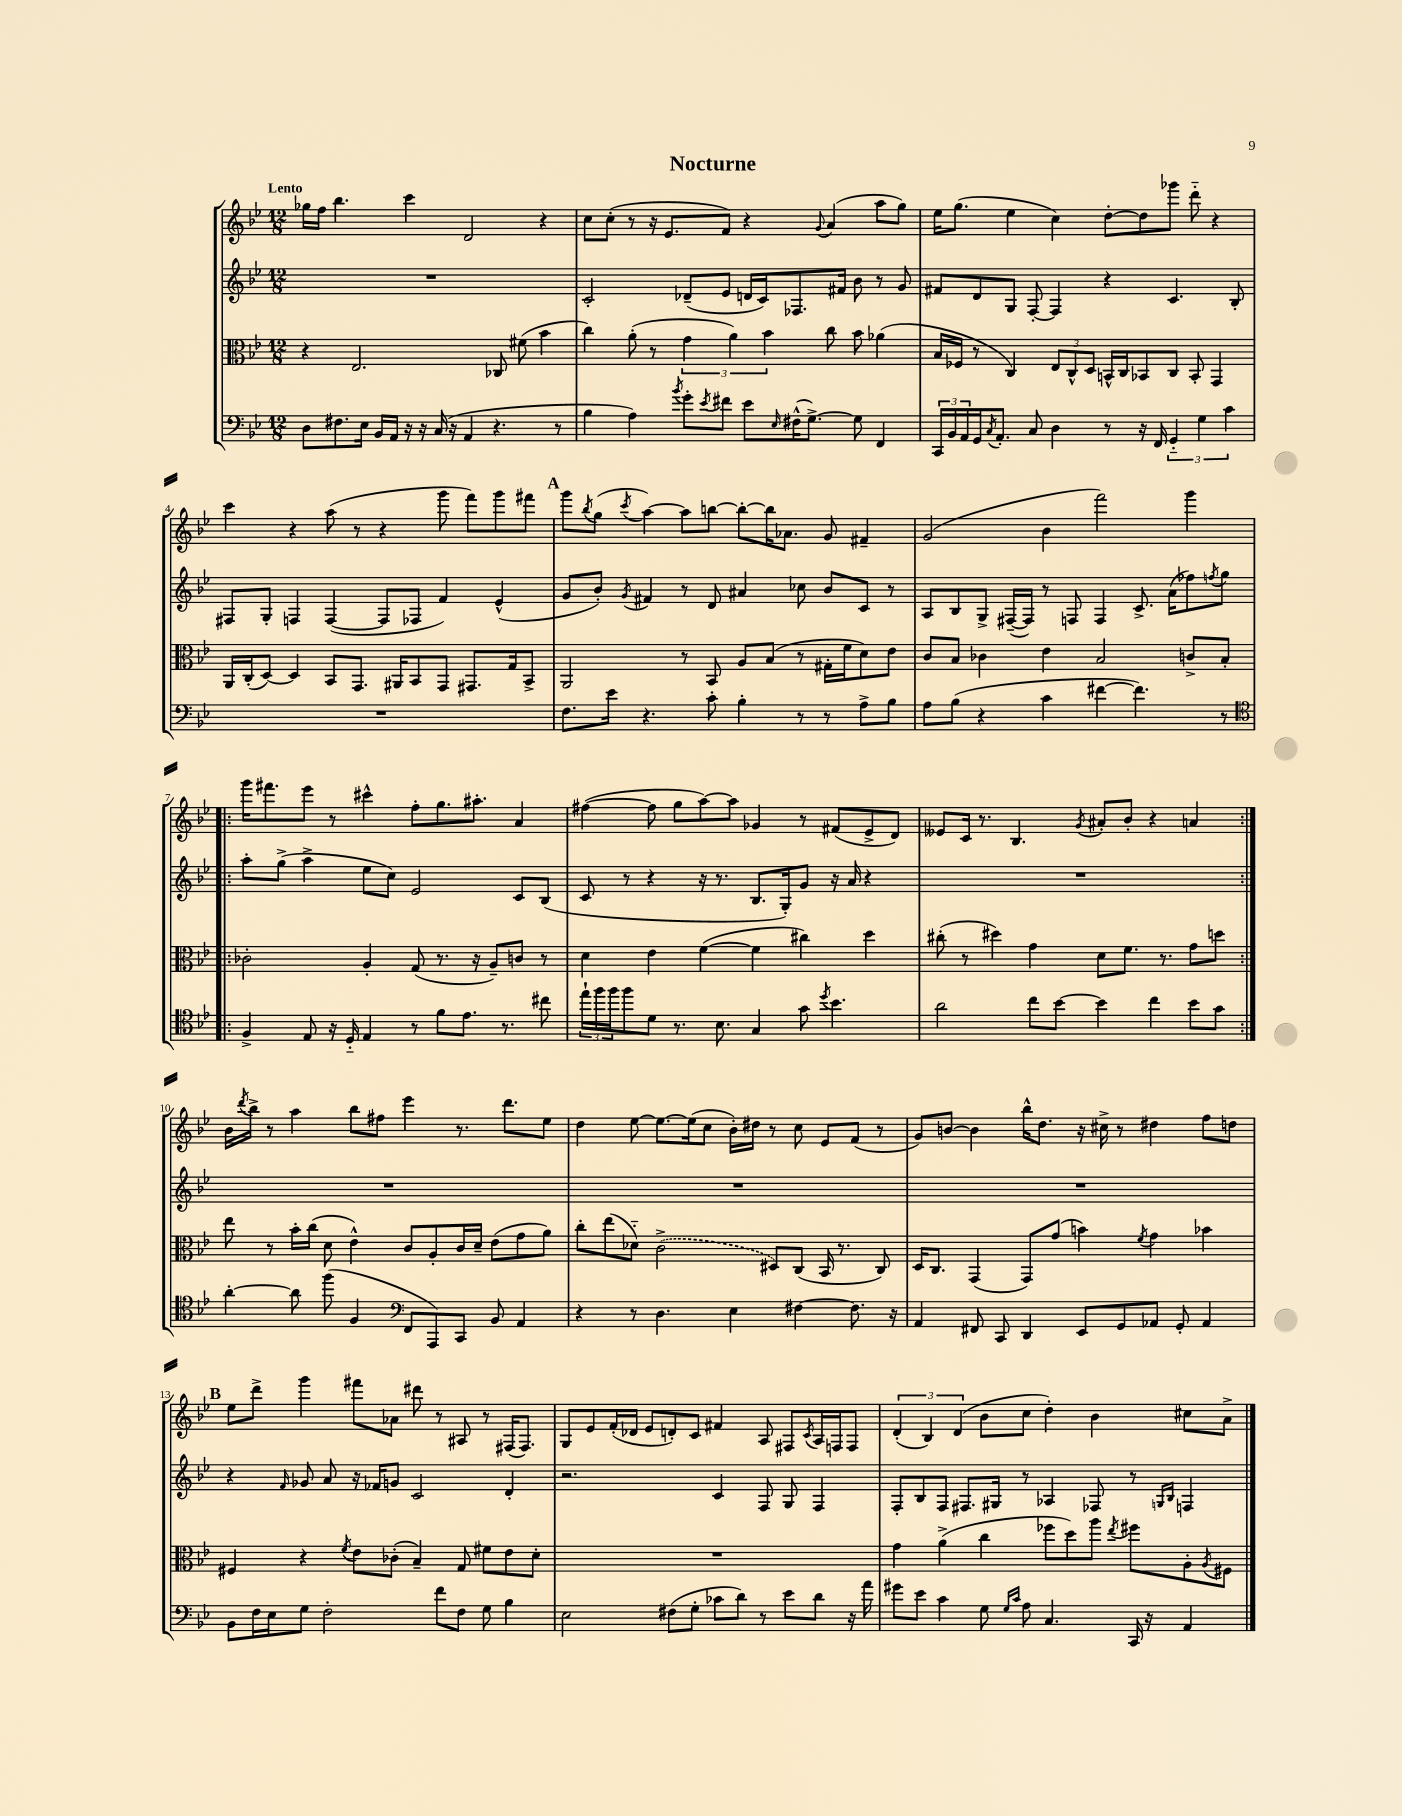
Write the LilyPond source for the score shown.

\header { title = "Nocturne" }
<<
\new StaffGroup <<
\new Staff = "s0" {
    \clef treble \key bes \major \numericTimeSignature \time 12/8 \tempo "Lento"
    ges''16 f''16 bes''4. c'''4 d'2 r4 |
    c''8 c''8-.( r8 r16 ees'8. f'8) r4 \appoggiatura { g'8 } a'4( a''8 g''8) |
    ees''16 g''8.( ees''4 c''4) d''8~-. d''8 ges'''8 d'''8-_ r4 |
    c'''4 r4 a''8( r8 r4 g'''8 f'''8) g'''8 fis'''8 |
    \mark \markup { \bold "A" } g'''8 \acciaccatura { bes''8 } g''8( \acciaccatura { c'''8 } a''4~) a''8 b''8~ b''8~-. b''16 aes'8. g'8 fis'4-- |
    g'2( bes'4 f'''2) g'''4 |
    \repeat volta 2 { g'''16 fis'''8. ees'''8 r8 cis'''4-^ f''8-. g''8. ais''8.-. a'4 |
    fis''4~( fis''8 g''8 a''8~) a''8 ges'4 r8 fis'8( ees'8-> d'8) |
    eeses'8 c'16 r8. bes4. \acciaccatura { g'8 } ais'8-. bes'8-. r4 a'4 | }
    bes'16 \acciaccatura { d'''8 } bes''16-> r8 a''4 bes''8 fis''8 ees'''4 r8. d'''8. ees''8 |
    d''4 ees''8~ ees''8.~ ees''16( c''8 bes'16-.) dis''16 r8 c''8 ees'8 f'8( r8 |
    g'8) b'8~ b'4 bes''16-^ d''8. r16 cis''16-> r8 dis''4 f''8 d''8 |
    \mark \markup { \bold "B" } ees''8 d'''8-> g'''4 fis'''8 aes'8 dis'''8 r8 ais8 r8 fis16( fis8.) |
    g8 ees'8 f'16-.( des'16 ees'8 d'8-.) c'8 fis'4 a8 fis8 \acciaccatura { c'8 } a16 f16 f8 |
    \tuplet 3/2 { d'4-.( bes4) d'4( } bes'8 c''8 d''4-.) bes'4 cis''8 a'8-> \bar "|." |
}
\new Staff = "s1" {
    \clef treble \key bes \major \numericTimeSignature \time 12/8
    R1. |
    c'2-. des'8--( ees'8 d'16 c'16) fes8. fis'16 bes'8 r8 g'8 |
    fis'8 d'8 g8 f8~-. f4 r4 c'4. bes8-. |
    fis8 g8-. f4 f4~( f8 fes8 f'4) ees'4-^( |
    \mark \markup { \bold "A" } g'8 bes'8-.) \acciaccatura { g'8 } fis'4 r8 d'8 ais'4 ces''8 bes'8 c'8 r8 |
    a8 bes8 g8-> fis16~--( fis16) r8 f8 f4 c'8.-> a'16( fes''8) \acciaccatura { f''8 } g''8 |
    \repeat volta 2 { a''8-. g''8->( a''4-> ees''8 c''8) ees'2 c'8 bes8( |
    c'8 r8 r4 r16 r8. bes8. g16-.) g'8 r16 a'16 r4 |
    R1. | }
    R1. |
    R1. |
    R1. |
    \mark \markup { \bold "B" } r4 \grace { f'16 } ges'8 a'8 r16 fes'16 g'8 c'2 d'4-. |
    r2. c'4 f8 g8 f4 |
    f8-. bes8 f8 fis8. gis16 r8 aes4 fes8 r8 \grace { g16 bes16 } f4 \bar "|." |
}
\new Staff = "s2" {
    \clef alto \key bes \major \numericTimeSignature \time 12/8
    r4 ees2. ces8 fis'8( bes'4 |
    c''4) a'8-.( r8 \tuplet 3/2 { g'4 a'4) bes'4 } c''8 bes'8 aes'4( |
    bes16 fes16 r8 c4) \tuplet 3/2 { ees8 c8-^ d8 } b,16-^ c16 bes,8 c8 bes,8-. g,4 |
    a,16 c16-.( d8~) d4 bes,8 g,8. ais,16 bes,8 g,8 gis,8. g16 bes,8-> |
    \mark \markup { \bold "A" } a,2 r8 bes,8 a8 bes8( r8 gis16-. f'16 d'8) ees'8 |
    c'8 bes8 ces'4 ees'4 bes2 c'8-> bes8-. |
    \repeat volta 2 { ces'2-. a4-. g8( r8. r16 a8--) c'8 r8 |
    d'4 ees'4 f'4~( f'4 cis''4) d''4 |
    cis''8-.( r8 dis''4) g'4 d'8 f'8. r8. g'8 d''8 | }
    ees''8 r8 bes'16-. c''16( d'8 ees'4-^) c'8 a8-. c'16 d'16-- ees'8( g'8 a'8) |
    c''8-. ees''8( des'8-_) \once \slurDashed c'2->( dis8) c8( bes,16 r8. c8) |
    d16 c8. g,4( g,8) g'8( b'4) \acciaccatura { f'8 } g'4 bes'4 |
    \mark \markup { \bold "B" } fis4 r4 \acciaccatura { f'8 } ees'8 ces'8-.( bes4--) g8 fis'8 ees'8 d'8-. |
    R1. |
    g'4 a'4->( c''4 fes''8 d''8) a''8 \acciaccatura { ees''8 } fis''8 a8-. \acciaccatura { a8 } fis8 \bar "|." |
}
\new Staff = "s3" {
    \clef bass \key bes \major \numericTimeSignature \time 12/8
    d8 fis8. ees16 bes,16 a,16 r16 r16 c16( r16 a,4 r4. r8 |
    bes4 a4) \acciaccatura { bes'8 } g'8-. \acciaccatura { ees'8 } fis'8 ees'8 \grace { ees16 } fis16-^( g8.~->) g8 f,4 |
    \tuplet 3/2 { c,16 bes,16 a,16 } g,16 \acciaccatura { c8 } a,8.-. c8 d4 r8 r16 f,16 \tuplet 3/2 { g,4-_ g4 c'4 } |
    R1. |
    \mark \markup { \bold "A" } f8. ees'16 r4. c'8-. bes4-. r8 r8 a8-> bes8 |
    a8 bes8( r4 c'4 fis'4~ fis'4.) r8 |
    \repeat volta 2 { \clef tenor f4-> ees8 r16 d16-_ ees4 r8 f'8 ees'8. r8. cis''8 |
    \tuplet 3/2 { ees''16-! f''16 f''16 } f''8 d'8 r8. bes8. g4 g'8 \acciaccatura { d''8 } bes'4. |
    a'2 c''8 bes'8~ bes'4 c''4 bes'8 g'8 | }
    a'4~-. a'8 f''8( f4 \clef bass f,8 a,,8) c,8 bes,8 a,4 |
    r4 r8 d4. ees4 fis4~ fis8. r16 |
    a,4 fis,8 c,8 d,4 ees,8 g,8 aes,8 g,8-. aes,4 |
    \mark \markup { \bold "B" } bes,8 f16 ees16 g8 f2-. f'8 f8 g8 bes4 |
    ees2 fis8( g8-. ces'8 d'8) r8 ees'8 d'8 r16 a'16 |
    gis'8 ees'8 c'4 g8 \grace { g16 c'16 } a8 c4. c,16 r16 a,4 \bar "|." |
}
>>
>>
